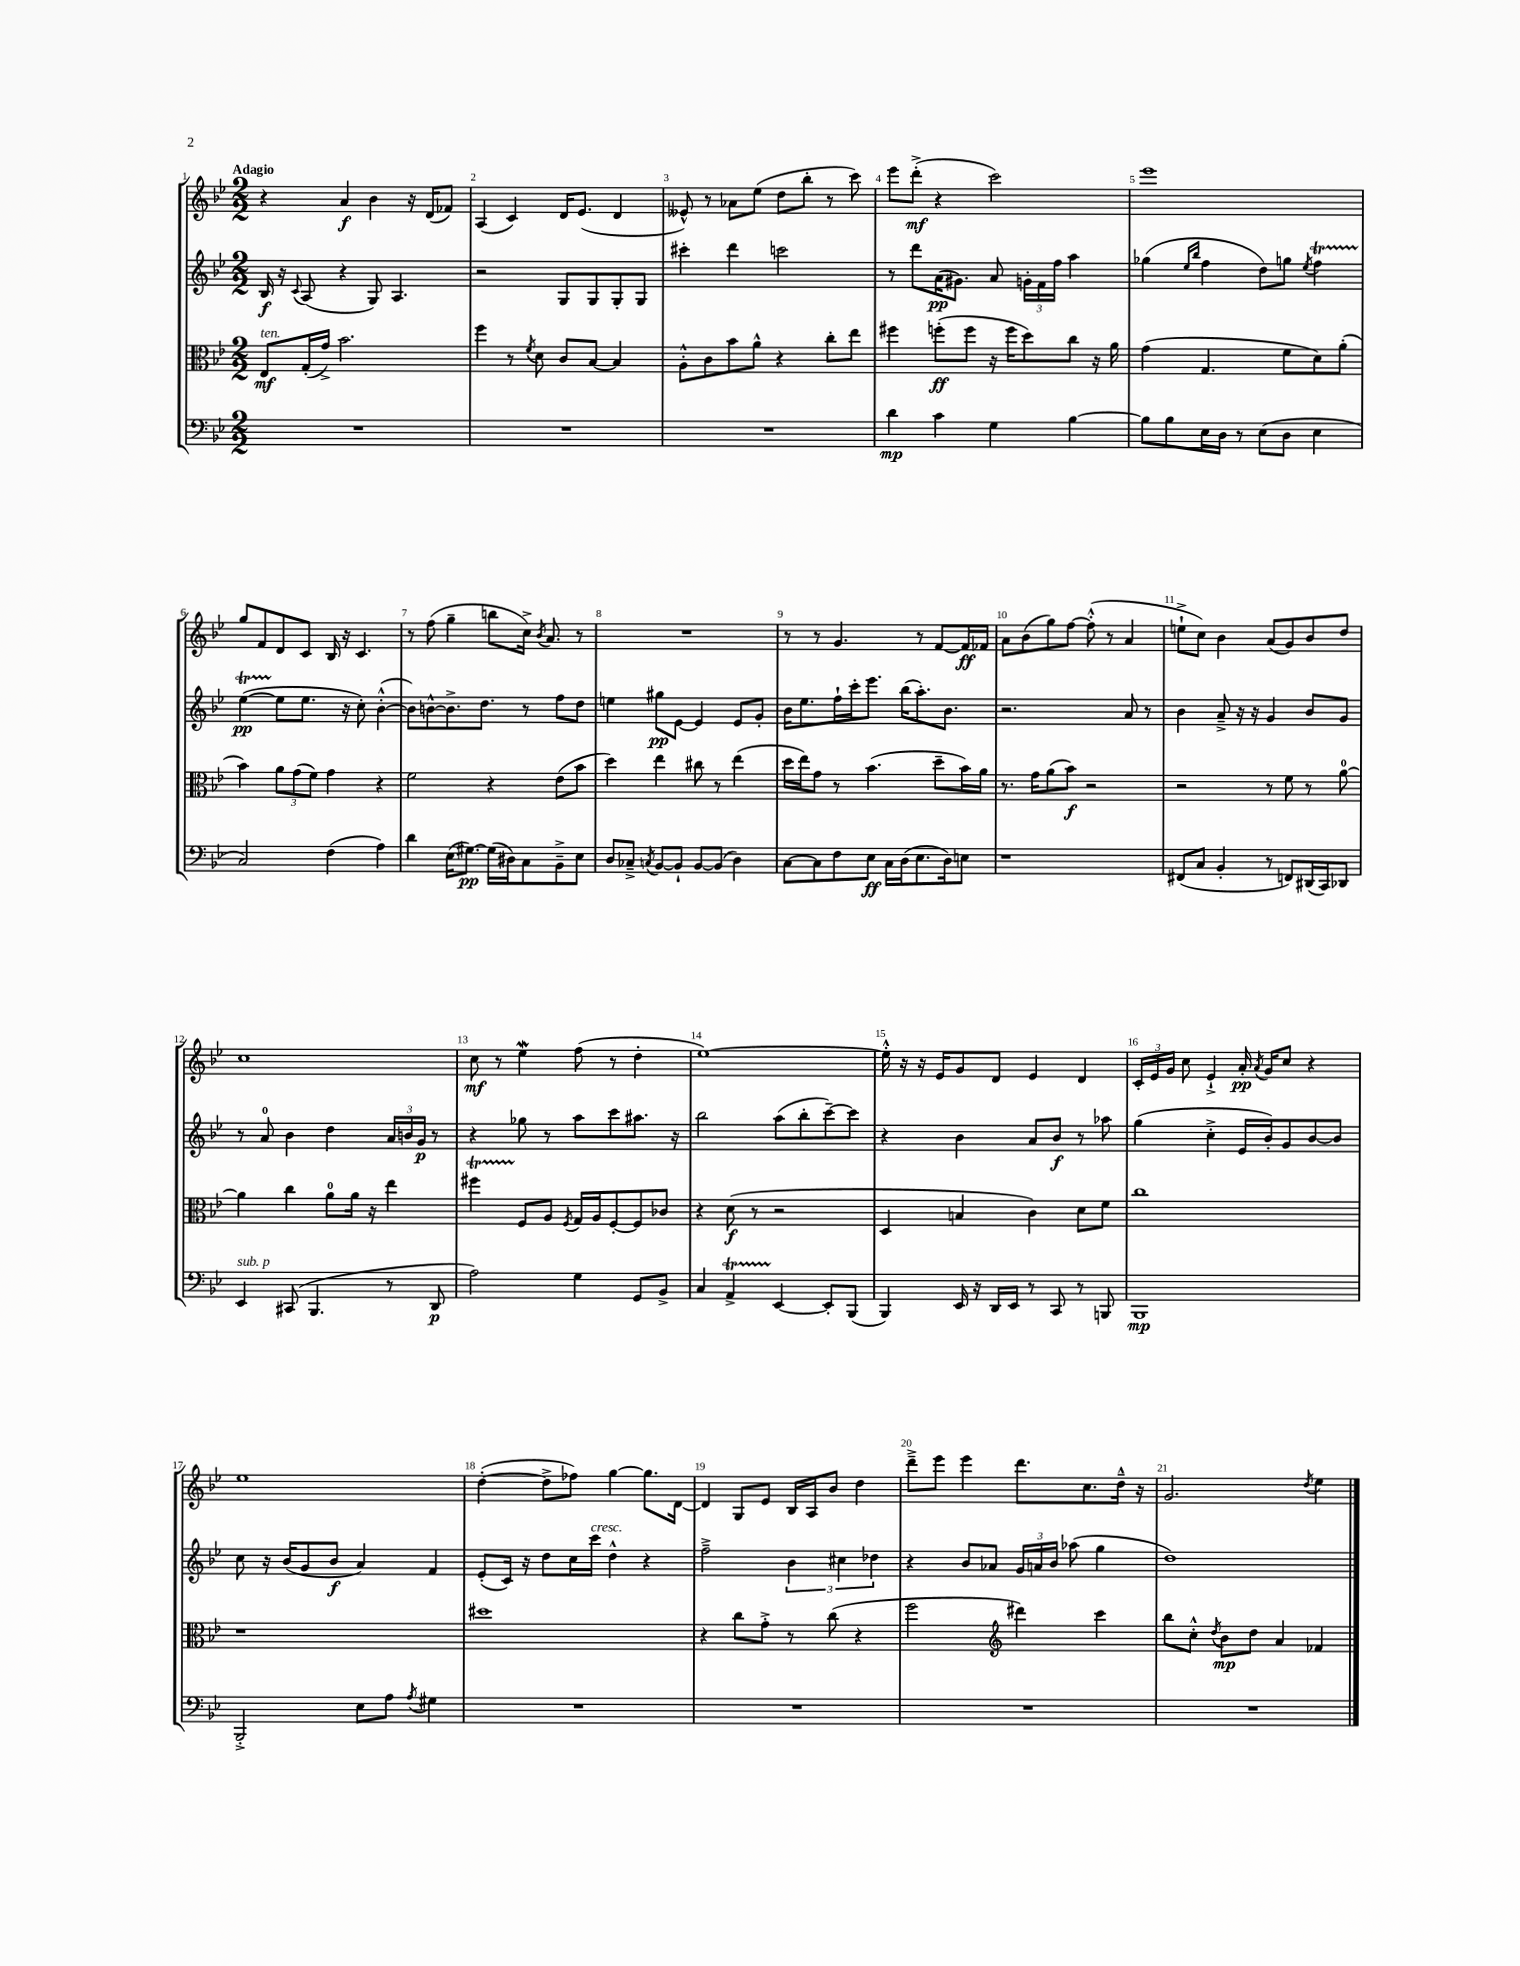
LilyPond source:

<<
\new StaffGroup <<
\new Staff = "s0" {
    \clef treble \key bes \major \numericTimeSignature \time 2/2 \tempo "Adagio"
    \autoBeamOff r4 a'4\f bes'4 r16 d'16[( fes'8]) |
    a4( c'4) d'16[ ees'8.]( d'4 |
    eeses'8-^) r8 aes'8[ ees''8]( d''8[ bes''8]-. r8 c'''8) |
    ees'''8[ d'''8]-.->\mf( r4 c'''2) |
    ees'''1 |
    g''8[ f'8 d'8 c'8] bes16 r16 c'4. |
    r8 f''8( g''4-- b''8[ c''16]->) \acciaccatura { bes'8 } a'8. r8 |
    R1 |
    r8 r8 g'4. r8 f'8[~ f'16\ff fes'16] |
    a'8[ bes'8( g''8) f''8]~ f''8-.-^( r8 a'4 |
    e''8[-!-> c''8]) bes'4 a'8[( g'8) bes'8 d''8] |
    c''1 |
    c''8\mf r8 ees''4\mordent f''8( r8 d''4-. |
    ees''1~) |
    ees''16-.-^ r16 r16 ees'16[ g'8 d'8] ees'4 d'4 |
    \tuplet 3/2 { c'16[-. ees'16 g'16] } c''8 ees'4-!-> a'16-.\pp \acciaccatura { a'8 } g'16[ c''8] r4 |
    ees''1 |
    d''4~-.( d''8[-> fes''8]) g''4~ g''8.[ d'16]~ |
    d'4 g8[ ees'8] bes16[ a16 bes'8] d''4 |
    d'''8[---> ees'''8] ees'''4 d'''8.[ c''8. d''16]---^ r16 |
    g'2. \acciaccatura { d''8 } ees''4 \bar "|." |
}
\new Staff = "s1" {
    \clef treble \key bes \major \numericTimeSignature \time 2/2
    \autoBeamOff bes16\f r16 \appoggiatura { c'8 } a8( r4 g8) a4. |
    r2 g8[ g8 g8-. g8] |
    cis'''4-. d'''4 c'''2 |
    r8 d'''8[ a'16\pp( gis'8.]) a'8 \tuplet 3/2 { g'16[-. f'16 f''16] } a''4 |
    ges''4( \grace { ees''16[ bes''16] } f''4 d''8[) g''8] \acciaccatura { ees''8 } f''4\startTrillSpan |
    ees''4~\pp( ees''8[\stopTrillSpan ees''8.] r16 c''8-.) bes'4~-.-^( |
    bes'8[) b'8~-^ b'8.-> d''8.] r8 f''8[ d''8] |
    e''4 gis''8[\pp ees'8]~ ees'4 ees'8[ g'8]-. |
    bes'16[ ees''8. f''16-! c'''16-. ees'''8.] bes''16[( a''8.-.) bes'8.] |
    r2. a'8 r8 |
    bes'4 a'8---> r16 r16 g'4 bes'8[ g'8] |
    r8 a'8-0 bes'4 d''4 \tuplet 3/2 { a'16[ b'16 g'16]\p } r8 |
    r4 ges''8 r8 a''8[ c'''8 ais''8.] r16 |
    bes''2 a''8[( bes''8-. c'''8~--) c'''8] |
    r4 bes'4 a'8[ bes'8]\f r8 aes''8 |
    g''4( c''4-.-> ees'16[ bes'16-.) g'8 bes'8~ bes'8] |
    c''8 r16 bes'16[( g'8 bes'8]\f a'4) f'4 |
    ees'8[-.( c'16]) r16 d''8[ c''16 c'''16]^\markup { \italic "cresc." } d''4-^ r4 |
    f''2---> \tuplet 3/2 { bes'4 cis''4 des''4 } |
    r4 bes'8[ aes'8] \tuplet 3/2 { g'16[ a'16 bes'16] } aes''8( g''4 |
    d''1) \bar "|." |
}
\new Staff = "s2" {
    \clef alto \key bes \major \numericTimeSignature \time 2/2
    \autoBeamOff ees8[\mf^\markup { \italic "ten." } g16-.( g'16]->) bes'2. |
    f''4 r8 \acciaccatura { f'8 } d'8 c'8[ bes8]~ bes4 |
    a8[-.-^ c'8 bes'8 a'8]-^ r4 c''8[-. ees''8] |
    fis''4 f''8[-.\ff( f''8] r16 f''16[ d''8) c''8] r16 a'16 |
    g'4( g4. f'8[ d'8) a'8]-.( |
    bes'4) \tuplet 3/2 { a'8[ g'8( f'8]) } g'4 r4 |
    f'2 r4 ees'8[( bes'8] |
    d''4) ees''4 cis''8 r8 ees''4( |
    d''16[ ees''16) g'8] r8 bes'4.( d''8[-- bes'16) a'16] |
    r8. g'16[ a'8( bes'8]\f) r2 |
    r2 r8 f'8 r8 a'8-0~ |
    a'4 c''4 a'8[-0 a'16] r16 ees''4 |
    fis''4\startTrillSpan f8[\stopTrillSpan a8] \acciaccatura { f8 } g16[ a16 f8~-. f8 ces'8] |
    r4 d'8\f( r8 r2 |
    d4 b4 c'4) d'8[ f'8] |
    c''1 |
    r1 |
    dis''1 |
    r4 c''8[ g'8]-.-> r8 c''8( r4 |
    f''2 \clef treble dis'''4) c'''4 |
    bes''8[ c''8]-.-^ \acciaccatura { d''8 } bes'8[\mp d''8] a'4 fes'4 \bar "|." |
}
\new Staff = "s3" {
    \clef bass \key bes \major \numericTimeSignature \time 2/2
    \autoBeamOff R1 |
    R1 |
    R1 |
    d'4\mp c'4 g4 bes4~ |
    bes8[ bes8 ees16 d16] r8 ees8[( d8] ees4 |
    c2) f4( a4) |
    d'4 ees16[( gis8.]~\pp) gis16[( dis16) c8 bes,8---> ees8] |
    d8[ ces8]---> \acciaccatura { c8 } bes,8[~ bes,8]-! bes,8[~ bes,8]( d4) |
    c8[~ c8 f8 ees8]\ff c16[ d16( ees8. d16) e8] |
    r1 |
    fis,8[( c8] bes,4-. r8 f,8[) dis,16( c,16) des,8] |
    ees,4^\markup { \italic "sub. p" } cis,8( bes,,4. r8 d,8\p |
    a2) g4 g,8[ bes,8]-> |
    c4 a,4->\startTrillSpan ees,4~\stopTrillSpan ees,8[-. bes,,8]( |
    bes,,4) ees,16 r16 d,16[ ees,16] r8 c,8 r8 b,,8 |
    bes,,1\mp |
    bes,,2-.-> ees8[ a8] \acciaccatura { a8 } gis4 |
    R1 |
    R1 |
    R1 |
    R1 \bar "|." |
}
>>
>>
\layout { \context { \Score \override BarNumber.break-visibility = ##(#f #t #t) barNumberVisibility = #all-bar-numbers-visible } }
